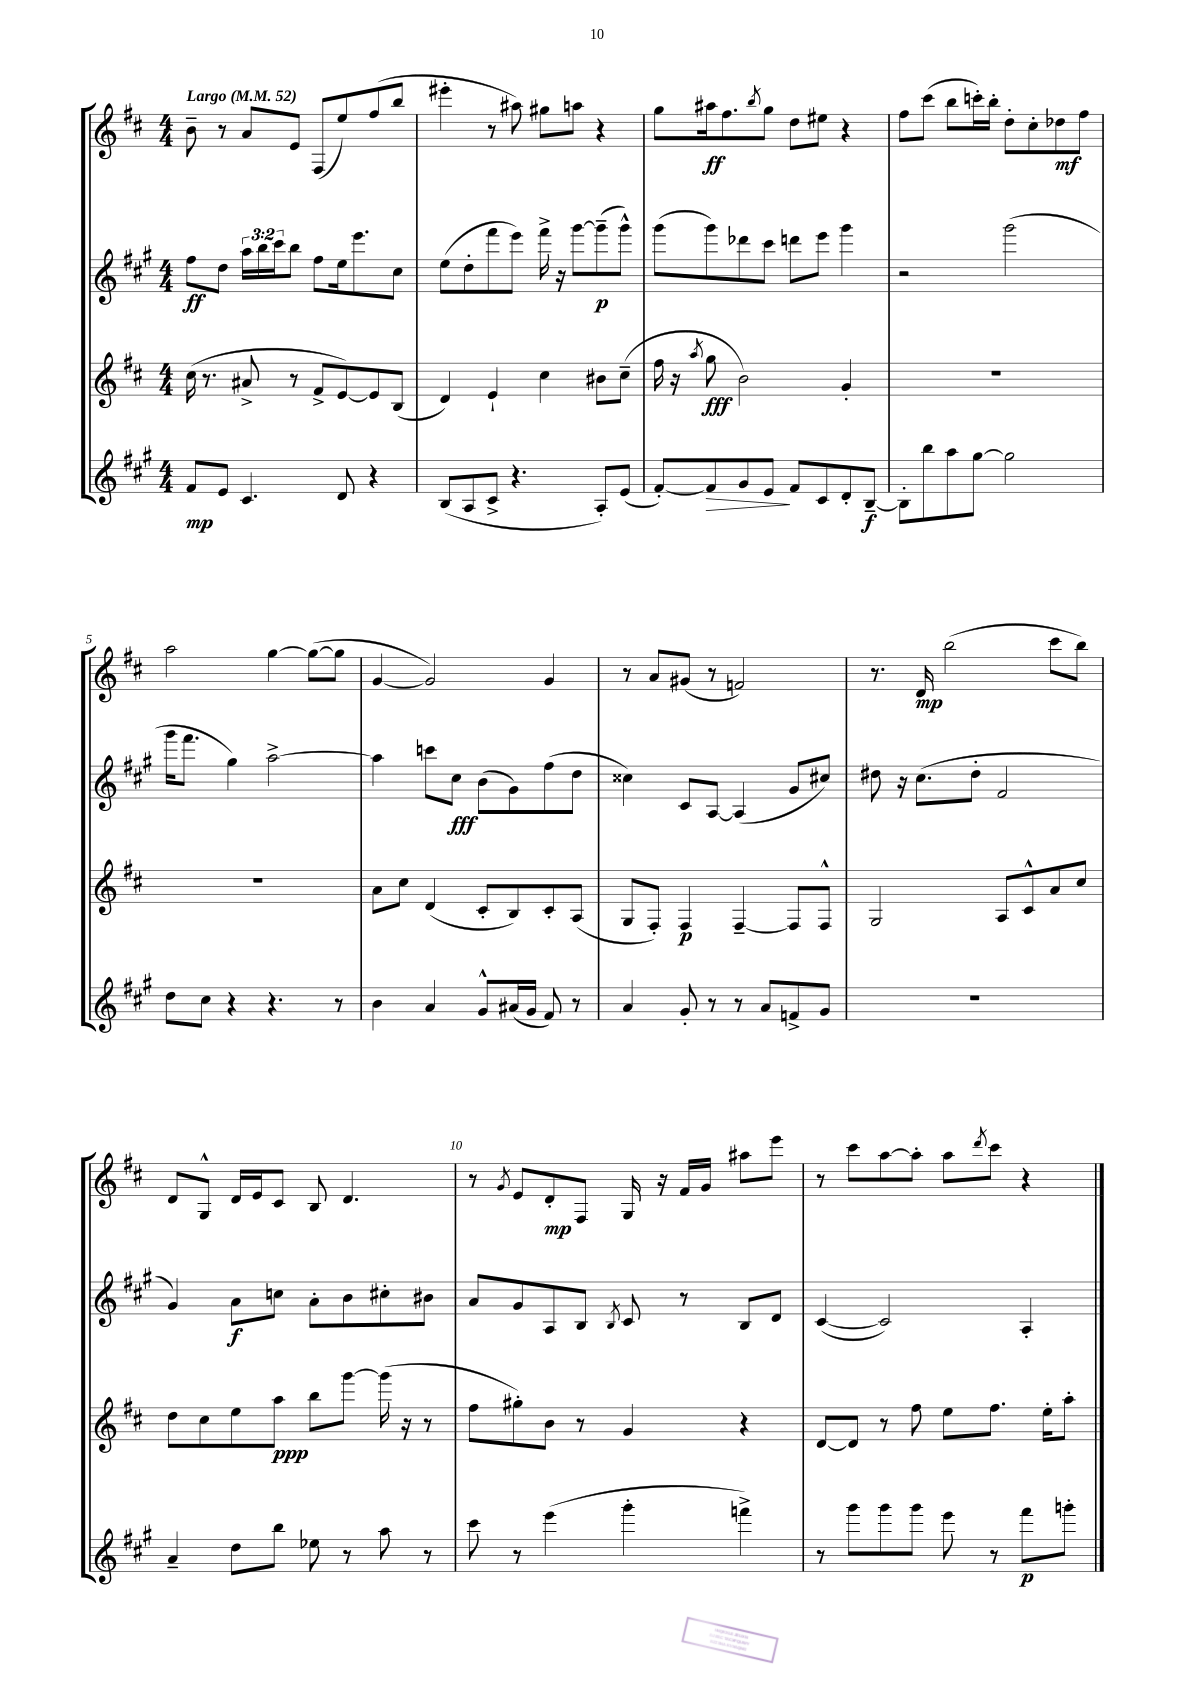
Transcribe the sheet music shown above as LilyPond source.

<<
\new StaffGroup <<
\new Staff = "s0" {
    \clef treble \key d \major \numericTimeSignature \time 4/4 \tempo "Largo" 4 = 52
    b'8-- r8 a'8 e'8 fis8( e''8) fis''8( b''8 |
    eis'''4-. r8 ais''8) gis''8 a''8 r4 |
    g''8 ais''16\ff fis''8. \acciaccatura { b''8 } g''8 d''8 eis''8 r4 |
    fis''8 cis'''8( b''8 c'''16-.) b''16-. d''8-. cis''8-. des''8\mf fis''8 |
    a''2 g''4~ g''8~( g''8 |
    g'4~ g'2) g'4 |
    r8 a'8 gis'8( r8 f'2) |
    r8. d'16\mp b''2( cis'''8 b''8) |
    d'8 g8-^ d'16 e'16 cis'8 b8 d'4. |
    r8 \acciaccatura { g'8 } e'8 d'8-.\mp fis8 g16 r16 fis'16 g'16 ais''8 e'''8 |
    r8 cis'''8 a''8~ a''8-. a''8 \acciaccatura { d'''8 } cis'''8 r4 \bar "|." |
}
\new Staff = "s1" {
    \clef treble \key a \major \numericTimeSignature \time 4/4 \override Staff.TupletNumber.text = #tuplet-number::calc-fraction-text
    fis''8\ff d''8 \tuplet 3/2 { a''16 b''16 cis'''16 } b''8 fis''8 e''16 e'''8. cis''8 |
    e''8( d''8-. fis'''8 e'''8) fis'''16-> r16 gis'''8~ gis'''8--\p( gis'''8-^) |
    gis'''8( gis'''8) des'''8 cis'''8 d'''8 e'''8 gis'''4 |
    r2 gis'''2( |
    gis'''16 fis'''8. gis''4) a''2~-> |
    a''4 c'''8 cis''8\fff b'8( gis'8) fis''8( d''8 |
    cisis''4) cis'8 a8~ a4( gis'8 cis''8) |
    dis''8 r16 cis''8.( dis''8-. fis'2 |
    gis'4) a'8\f c''8 a'8-. b'8 cis''8-. bis'8 |
    a'8 gis'8 a8 b8 \acciaccatura { b8 } cis'8 r8 b8 d'8 |
    cis'4~( cis'2) a4-. \bar "|." |
}
\new Staff = "s2" {
    \clef treble \key d \major \numericTimeSignature \time 4/4
    cis''16( r8. ais'8-> r8 fis'8-> e'8~) e'8 b8( |
    d'4) e'4-! cis''4 bis'8 cis''8--( |
    fis''16 r16 \acciaccatura { a''8 } g''8\fff b'2) g'4-. |
    R1 |
    R1 |
    a'8 cis''8 d'4( cis'8-. b8) cis'8-. a8( |
    g8 fis8-.) fis4\p fis4~-- fis8 fis8-^ |
    g2 a8 cis'8-^ a'8 cis''8 |
    d''8 cis''8 e''8 a''8\ppp b''8 g'''8~ g'''16( r16 r8 |
    fis''8 gis''8-.) b'8 r8 g'4 r4 |
    d'8~ d'8 r8 fis''8 e''8 fis''8. e''16-. a''8-. \bar "|." |
}
\new Staff = "s3" {
    \clef treble \key a \major \numericTimeSignature \time 4/4
    fis'8\mp e'8 cis'4. d'8 r4 |
    b8( a8 cis'8-> r4. a8-.) e'8( |
    fis'8~-.) fis'8\> gis'8 e'8\! fis'8 cis'8 d'8-. b8~--\f |
    b8-. b''8 a''8 gis''8~ gis''2 |
    d''8 cis''8 r4 r4. r8 |
    b'4 a'4 gis'8-^ ais'16( gis'16 fis'8) r8 |
    a'4 gis'8-. r8 r8 a'8 f'8-> gis'8 |
    R1 |
    a'4-- d''8 b''8 ees''8 r8 a''8 r8 |
    cis'''8 r8 e'''4( gis'''4-. f'''4->) |
    r8 gis'''8 gis'''8 gis'''8 e'''8 r8 fis'''8\p g'''8-. \bar "|." |
}
>>
>>
\layout { \context { \Score \override BarNumber.break-visibility = ##(#f #t #t) barNumberVisibility = #(every-nth-bar-number-visible 5) } }
